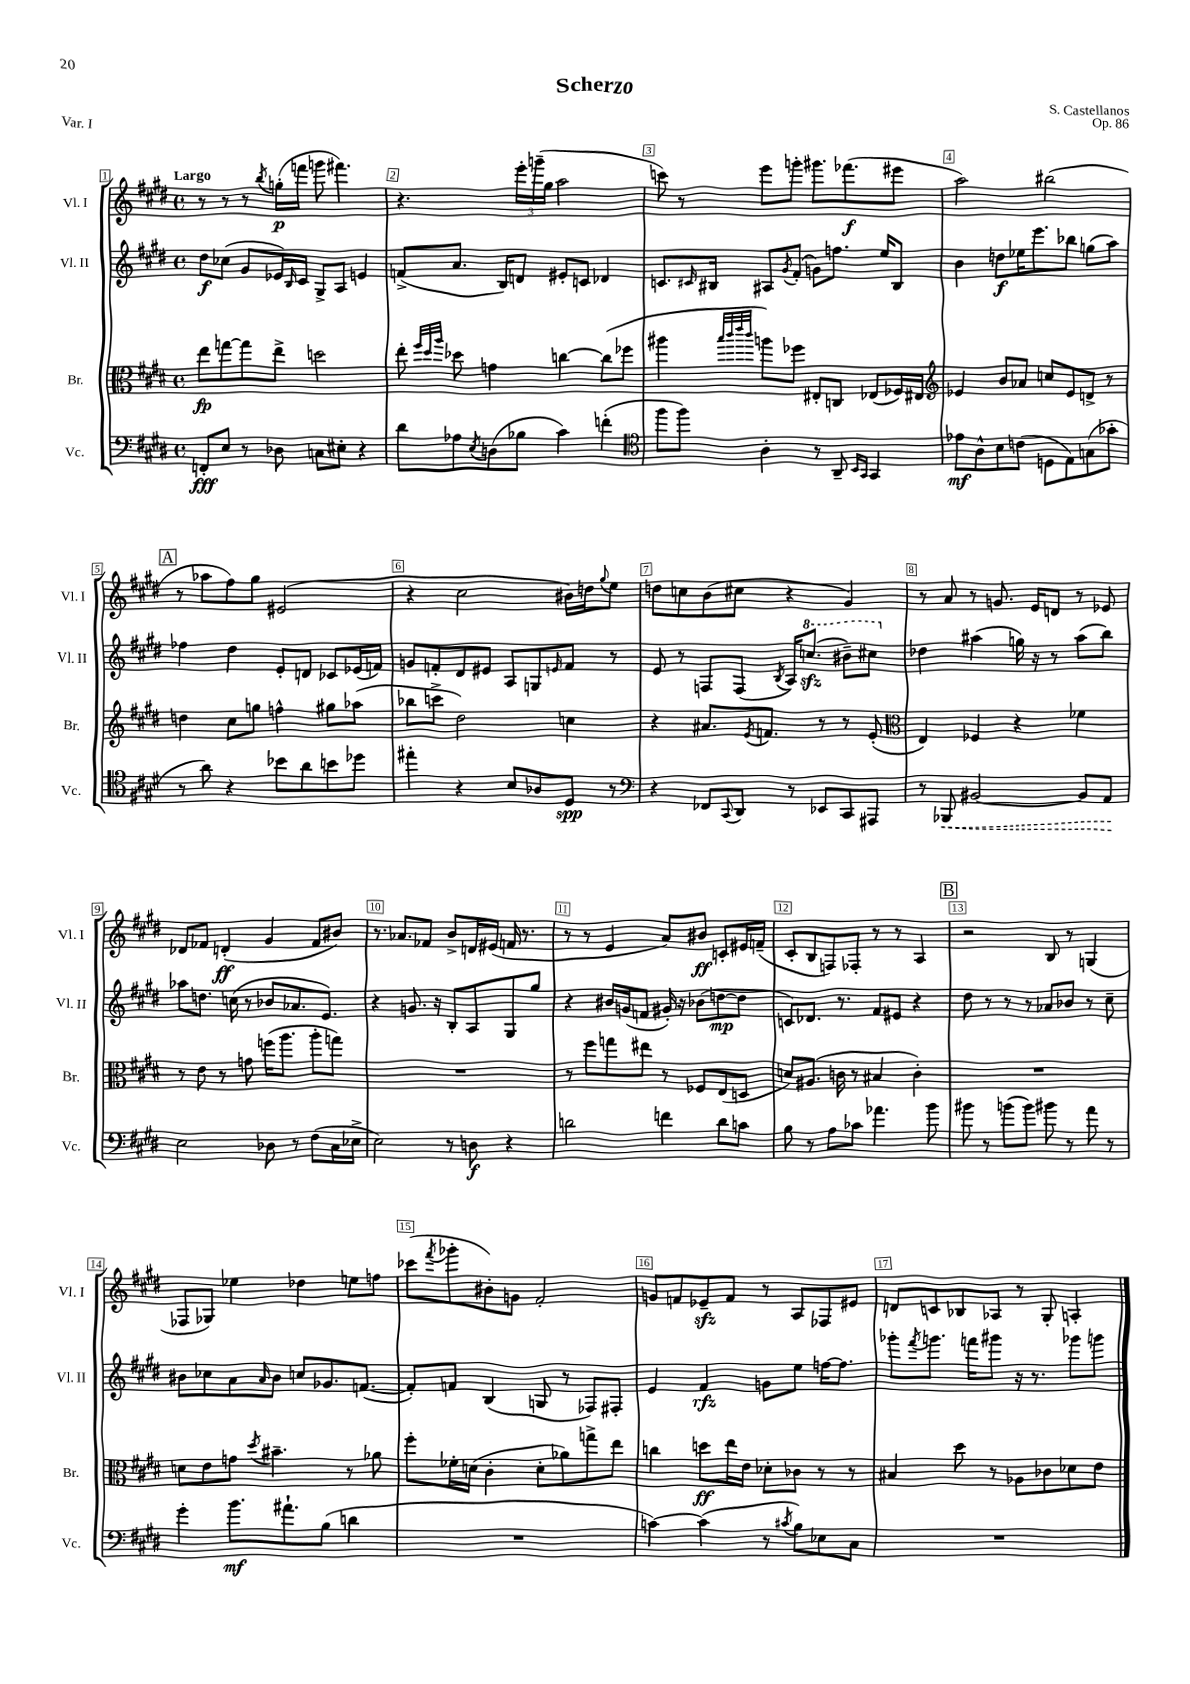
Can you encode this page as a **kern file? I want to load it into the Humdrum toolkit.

**kern	**kern	**kern	**kern
*staff4	*staff3	*staff2	*staff1
*clefF4	*clefC3	*clefG2	*clefG2
*k[f#c#g#d#]	*k[f#c#g#d#]	*k[f#c#g#d#]	*k[f#c#g#d#]
*M4/4	*M4/4	*M4/4	*M4/4
*met(c)	*met(c)	*met(c)	*met(c)
8FF'	8ee	8dd#	8r
8E	[8gg	(8cc-	8r
8r	8gg]	8g#	8r
.	.	.	8qbb
8D-	8ee^	16e-)	(16gg'
.	.	16qqB	.
.	.	16c#	16fff
8C	2dd	8G#^	8ggg
8E#'	.	8A	4.fff#)
4r	.	4e	.
=	=	=	=
8d#	8ee'	(8f^	4.r
.	32qqff#	.	.
.	32qqdd#	.	.
.	32qqaa	.	.
8A-	8dd-	8.a	.
8qE	.	.	.
(8D	4g	.	.
.	.	16B)	.
8B-	.	8d	24eee'
.	.	.	(24ggg~
.	.	.	24gg#
4c#)	[4cc	8e#'	2aa
.	.	8c	.
(4f'	(8cc]	4d-	.
.	8ff-	.	.
=	=	=	=
*clefC4	*	*	*
8ff#	4aa#	8.c	8ccc)
8ff#)	.	.	8r
.	.	16qqc#	.
.	.	16B#	.
.	32qqbb	.	.
.	32qqccc#	.	.
.	32qqeee	.	.
.	32qqccc#	.	.
4A'	8aa)	8A#	8eee
.	.	8qg#	.
.	8ff-	(8f#'	8ggg'
8r	8E#'	8g)	8.ggg#
8AA~	8C	8.ff	.
.	.	.	(8.fff-
16qqBB	.	.	.
16qqGG#	.	.	.
4GG#	(8E-	.	.
.	.	16ee	.
.	16F-)	8B#	8eee#
.	16E#	.	.
=	=	=	=
*	*clefG2	*	*
8e-	4e-	4b	2aa)
8A^^	.	.	.
8B	8b	8dd	.
(8c	8a-	16ee-	.
.	.	8.eee	.
8D	8cc	.	(2bb#
8E)	8e-	8bb-	.
(8G	8d^	(8gg	.
8g-'	8r	8aa)	.
=	=	=	=
8r	4dd	4ff-	8r
8a)	.	.	8aa-
4r	8cc#	4dd#	8ff#)
.	8gg	.	8gg#
8b-	4ff^^	8e'	(2e#
8a	.	8d	.
8b	8gg#	8c-	.
8dd-	(8aa-	(16e-	.
.	.	16f)	.
=	=	=	=
4ee#'	8bb-	8g	4r
.	8ccc^	8f'	.
4r	2dd#)	8d#	2cc#
.	.	8e#	.
8B	.	8A	.
8A-	.	8G	.
.	.	16qqe	.
8D#	4cc	8f	16b#)
.	.	.	16dd
.	.	.	8qqgg#
8r	.	8r	8ee
=	=	=	=
*clefF4	*	*	*
4r	4r	8e	8dd
.	.	8r	8cc
8FF-	8.a#	8F	(8b
8qqCC#	.	.	.
8DD#	.	(8F	8cc#
.	8qe	.	.
.	8.f	.	.
.	.	8qB	.
8r	.	16A)	4r
.	.	(8.ccc	.
8EE-	8r	.	.
8CC#	8r	8bb#~)	4g#)
8AAA#	(8e'	8ccc#	.
=	=	=	=
*	*clefC3	*	*
8r	4E)	4dd-	8r
8BBB-	.	.	8a
[2BB#	4F-	(4aa#	8r
.	.	.	8.g
.	4r	16gg)	.
.	.	16r	16e
.	.	8r	8d
8BB#]	4f-	(8aa#	8r
8AA	.	8bb)	8e-
=	=	=	=
2E	8r	8aa-	8d-
.	8e	8.dd	8f-
.	8r	.	(4d'
.	.	(16cc	.
.	8g	8r	.
8D-	(16ff	8b-	4g#
.	8.aa	.	.
8r	.	8.a-	.
(8F#	8aa'	.	8f-
.	.	8.e)	.
16C#	8gg)	.	8b#)
16E-^	.	.	.
=	=	=	=
2E)	1r	4r	8.r
.	.	.	8.a-
.	.	8.g	.
.	.	.	8f-
.	.	16r	.
8r	.	8B'	8b^
8D	.	8A	16d
.	.	.	(16e#
4r	.	8G#	16f
.	.	.	8.r
.	.	8gg#	.
=	=	=	=
2d	8r	4r	8r
.	8ff#	.	8r
.	8gg	16b#	4e
.	.	(16g	.
.	8ee#	8f	.
4f	8r	16g#')	8a)
.	.	16r	.
.	8F-	(8b-	8b#
8d	(8E	[8dd	8c'
8c	8D	8dd]	16e#
.	.	.	(16f~
=	=	=	=
8B	8d)	8c)	8c#'
8r	(8.A#	8.d-	8B
8A	.	.	8F)
.	16c	8.r	.
8c-	8r	.	8F-'
4.a-	4B#	8f#	8r
.	.	8e#	8r
.	4c')	4r	4A
8b	.	.	.
=	=	=	=
8b#	1r	8dd#	2r
8r	.	8r	.
(8b	.	8r	.
8b)	.	8r	.
8b#	.	8a-	8B
8r	.	8b-	8r
8a	.	8r	(4G
8r	.	8cc#~	.
=	=	=	=
4g#'	8d	8b#	8F-
.	8e	8cc-	8G-)
8.b	8g	8a	4ee-
.	8qdd#	16qqa	.
.	4.b#~	8b#	.
8.a#`	.	.	.
.	.	8cc	4dd-
(8B	.	8.g-	.
4d	8r	.	8ee
.	.	([8.f	.
.	8a-	.	8ff
=	=	=	=
1r	8ff#'	8f'])	(8ccc-
.	.	.	8qfff#
.	16f-'	8f	8ggg-'
.	(16d	.	.
.	4c#'	(4B	8b#')
.	.	.	8g
.	8d'	8G	2f#'
.	8a-)	8r	.
.	8gg^	8F-)	.
.	8ee	8F#'	.
=	=	=	=
[4c)	4cc	4e	8g
.	.	.	8f
(4c]	8dd	4f#	8e-~
.	16ee	.	8f
.	16e	.	.
8r	8d-'	8g	8r
8qc#	.	.	.
8B)	8c-	8ee	8A
8E-	8r	[16ff	8F-
.	.	8.ff]	.
8C#	8r	.	8e#
=	=	=	=
1r	4B#	8ggg-'	8d
.	.	8qfff#	.
.	.	8.ggg	8c
.	8dd#	.	8B-
.	.	16fff	.
.	8r	8ggg#	8A-
.	8A-	16r	8r
.	.	8.r	.
.	8c-	.	8G#'
.	8d-	8ggg-	4A'
.	8e	8ggg	.
==	==	==	==
*-	*-	*-	*-
